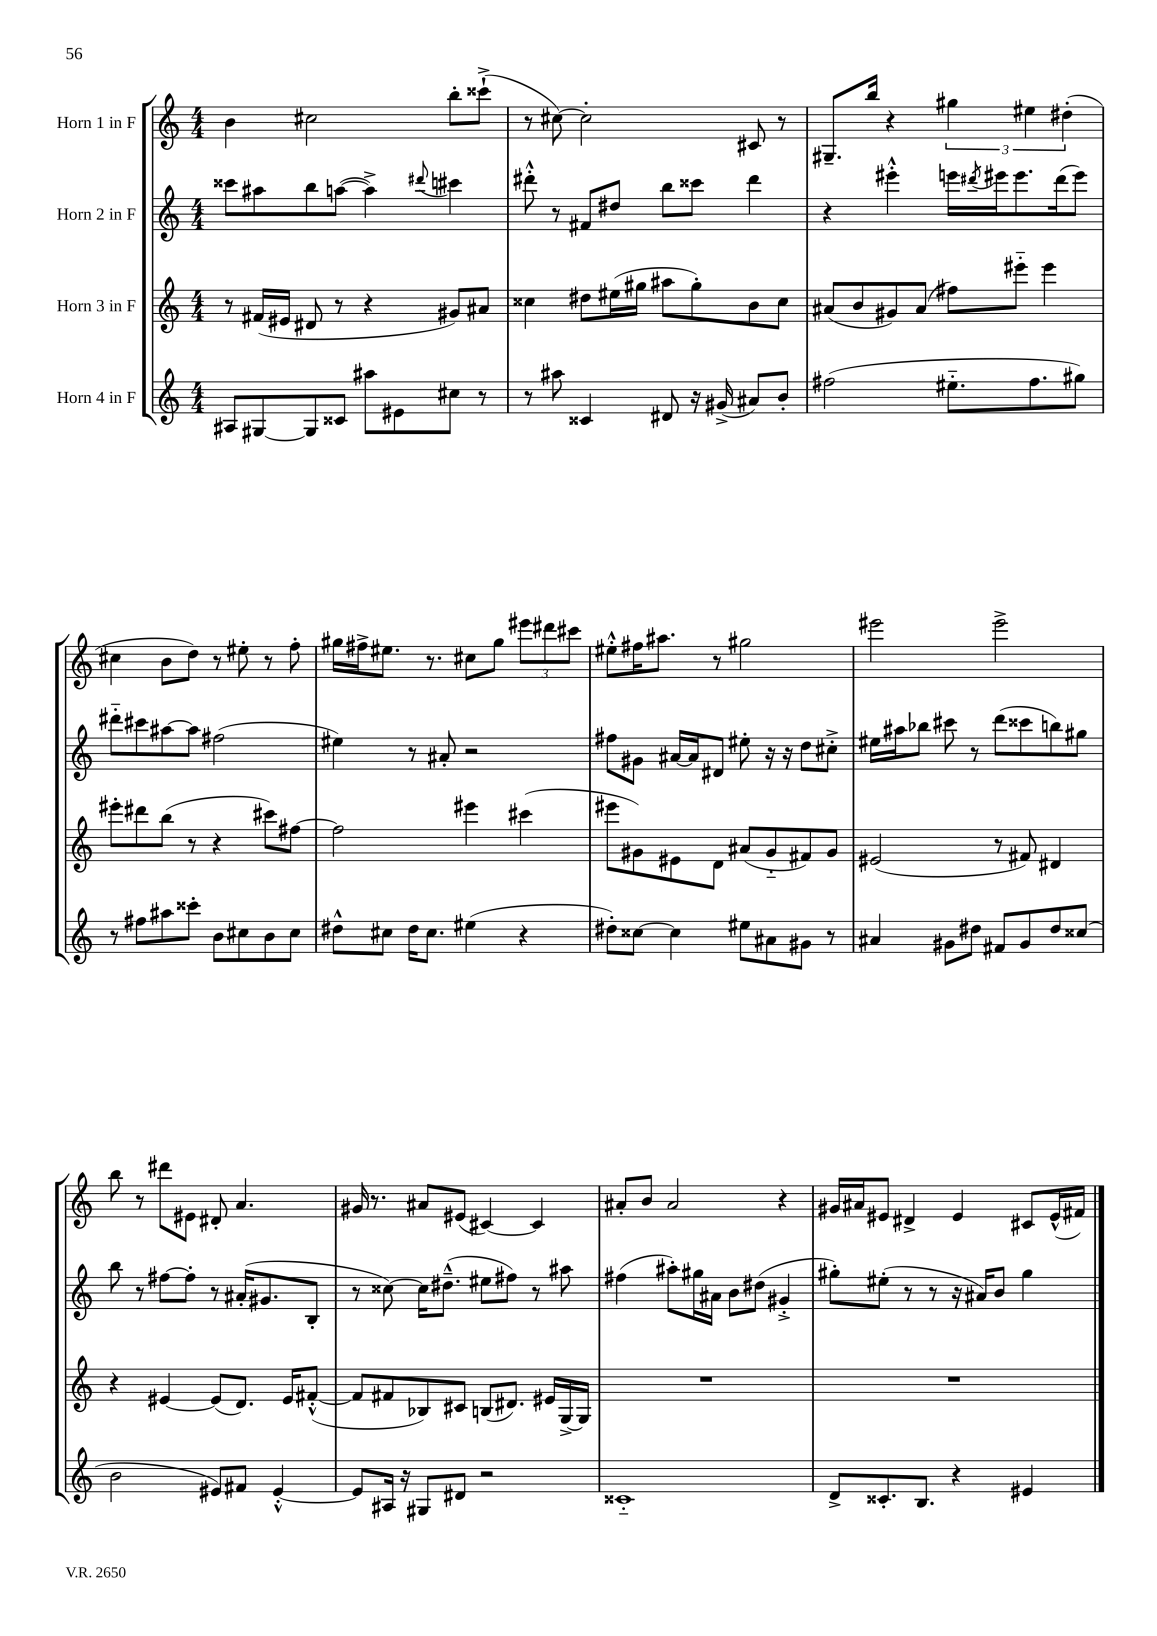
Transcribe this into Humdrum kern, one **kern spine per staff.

**kern	**kern	**kern	**kern
*staff4	*staff3	*staff2	*staff1
*clefG2	*clefG2	*clefG2	*clefG2
*k[]	*k[]	*k[]	*k[]
*M4/4	*M4/4	*M4/4	*M4/4
8A#/L	8r	8ccc##\L	4b\
[8G#/	(16f#/LL	8aa#\	.
.	16e#/JJ	.	.
8G#/]	8d#/	8bb\	2cc#\
8c##/J	8r	([8aa\J	.
8aa#\L	4r	4aa^\])	.
8e#\	.	.	.
.	.	8qqddd#/	.
8cc#\J	8g#/L)	4ccc#\	8bb'\L
8r	8a#/J	.	(8ccc##`^\J
=	=	=	=
8r	4cc##\	8ddd#'^^\	8r
8aa#\	.	8r	[8cc#\)
4c##/	8dd#\L	8f#/L	2cc#'\]
.	(16ee#\L	8dd#/J	.
.	16gg#\JJ	.	.
8d#/	8aa#\L	8bb\L	.
16r	8gg#'\)	8ccc##\J	.
(16g#^/	.	.	.
8a#/L)	8b\	4ddd#\	8c#/
8b'/J	8cc##\J	.	8r
=	=	=	=
(2ff#\	(8a#/L	4r	8.G#~/L
.	8b/	.	.
.	.	.	16bb/Jk
.	8g#/)	4eee#'^^\	4r
.	(8a#/J	.	.
8.ee#'~\L	8ff#\L)	16eee\LL	6gg#\
.	.	8qddd#/	.
.	.	16eee#\J	.
.	8eee#'~\J	8.eee#\	.
.	.	.	6ee#\
8.ff#\	.	.	.
.	4eee#\	.	.
.	.	(16ddd#\k	.
.	.	.	(6dd#'\
8gg#\J)	.	8eee#\J)	.
=	=	=	=
8r	8eee#'\L	8ddd#'~\L	4cc#\
8ff#\L	8ddd#\	8ccc#\	.
8aa#\	(8bb\J	[8aa#\	8b\L
8ccc##'\J	8r	8aa#\]J	8dd\J)
8b\L	4r	(2ff#\	8r
8cc#\	.	.	8ee#'\
8b\	8ccc#\L)	.	8r
8cc#\J	[8ff#\J	.	8ff'\
=	=	=	=
8dd#^^\L	2ff#\]	4ee#\)	16gg#\LL
.	.	.	16ff#^\J
8cc#\J	.	.	8.ee#\J
16dd#\LK	.	8r	.
8.cc#\J	.	.	8.r
.	.	8a#'/	.
(4ee#\	4eee#\	2r	8cc#\L
.	.	.	8gg#\J
4r	(4ccc#\	.	12eee#\L
.	.	.	12ddd#\
.	.	.	12ccc#\J
=	=	=	=
8dd#'\L)	8eee#\L	8ff#\L	8ee#'^^\L
[8cc##\J	8g#\)	8g#\J	16ff#\K
.	.	.	8.aa#\J
4cc##\]	8e#\	[16a#/LL	.
.	.	16a#/]J	.
.	8d\J	8d#/J	8r
8ee#\L	(8a#/L	8ee#'\	2gg#\
8a#\	8g#'~/	16r	.
.	.	16r	.
8g#\J	8f#/)	8dd\L	.
8r	8g#/J	8cc#'^\J	.
=	=	=	=
4a#/	(2e#/	16ee#\LL	2eee#\
.	.	16aa#\J	.
.	.	8bb-\J	.
8g#\L	.	8ccc#\	.
8dd#\J	.	8r	.
8f#/L	8r	(8ddd\L	2eee#^\
8g#/	8f#/)	8ccc##\	.
8dd#/	4d#/	8bb\)	.
(8cc##/J	.	8gg#\J	.
=	=	=	=
2b\	4r	8bb\	8bb\
.	.	8r	8r
.	[4e#/	[8ff#\L	8ddd#\L
.	.	8ff#'\]J	8e#\J
8e#/L)	(8e#/]L	8r	8d#'/
8f#/J	8.d/J)	(16a#'/LK	4.a/
.	.	8.g#/	.
[4e#'^^/	.	.	.
.	16e#/LK	.	.
.	([8f#'^^/J	8B'/J	.
=	=	=	=
8e#/]L	8f#/]L	8r	16g#/
.	.	.	8.r
16A#/Jk	8f#/	[8cc##\)	.
16r	.	.	.
8G#/L	8B-/)	16cc##\]LK	8a#/L
.	.	(8.dd#~^^\J	.
8d#/J	8c#/J	.	(8e#/J
2r	(8B/L	8ee#\L	[4c#/)
.	8.d#/J)	8ff#\J)	.
.	.	8r	4c#/]
.	16e#/LL	.	.
.	[16G^/	8aa#\	.
.	16G/]JJ	.	.
=	=	=	=
1c##'~	1r	(4ff#\	8a#'/L
.	.	.	8b/J
.	.	8aa#'\L)	2a#/
.	.	16gg#\L	.
.	.	16a#\JJ	.
.	.	8b\L	.
.	.	(8dd#\J	.
.	.	4g#'^/	4r
=	=	=	=
8d^/L	1r	8gg#'\L)	16g#/LL
.	.	.	16a#/J
8.c##'/	.	(8ee#'\J	8e#/J
.	.	8r	4d#^/
8.B/J	.	.	.
.	.	8r	.
4r	.	16r	4e#/
.	.	16a#/LK)	.
.	.	8b/J	.
4e#/	.	4gg#\	8c#/L
.	.	.	(16e#^^/L
.	.	.	16f#/JJ)
==	==	==	==
*-	*-	*-	*-
